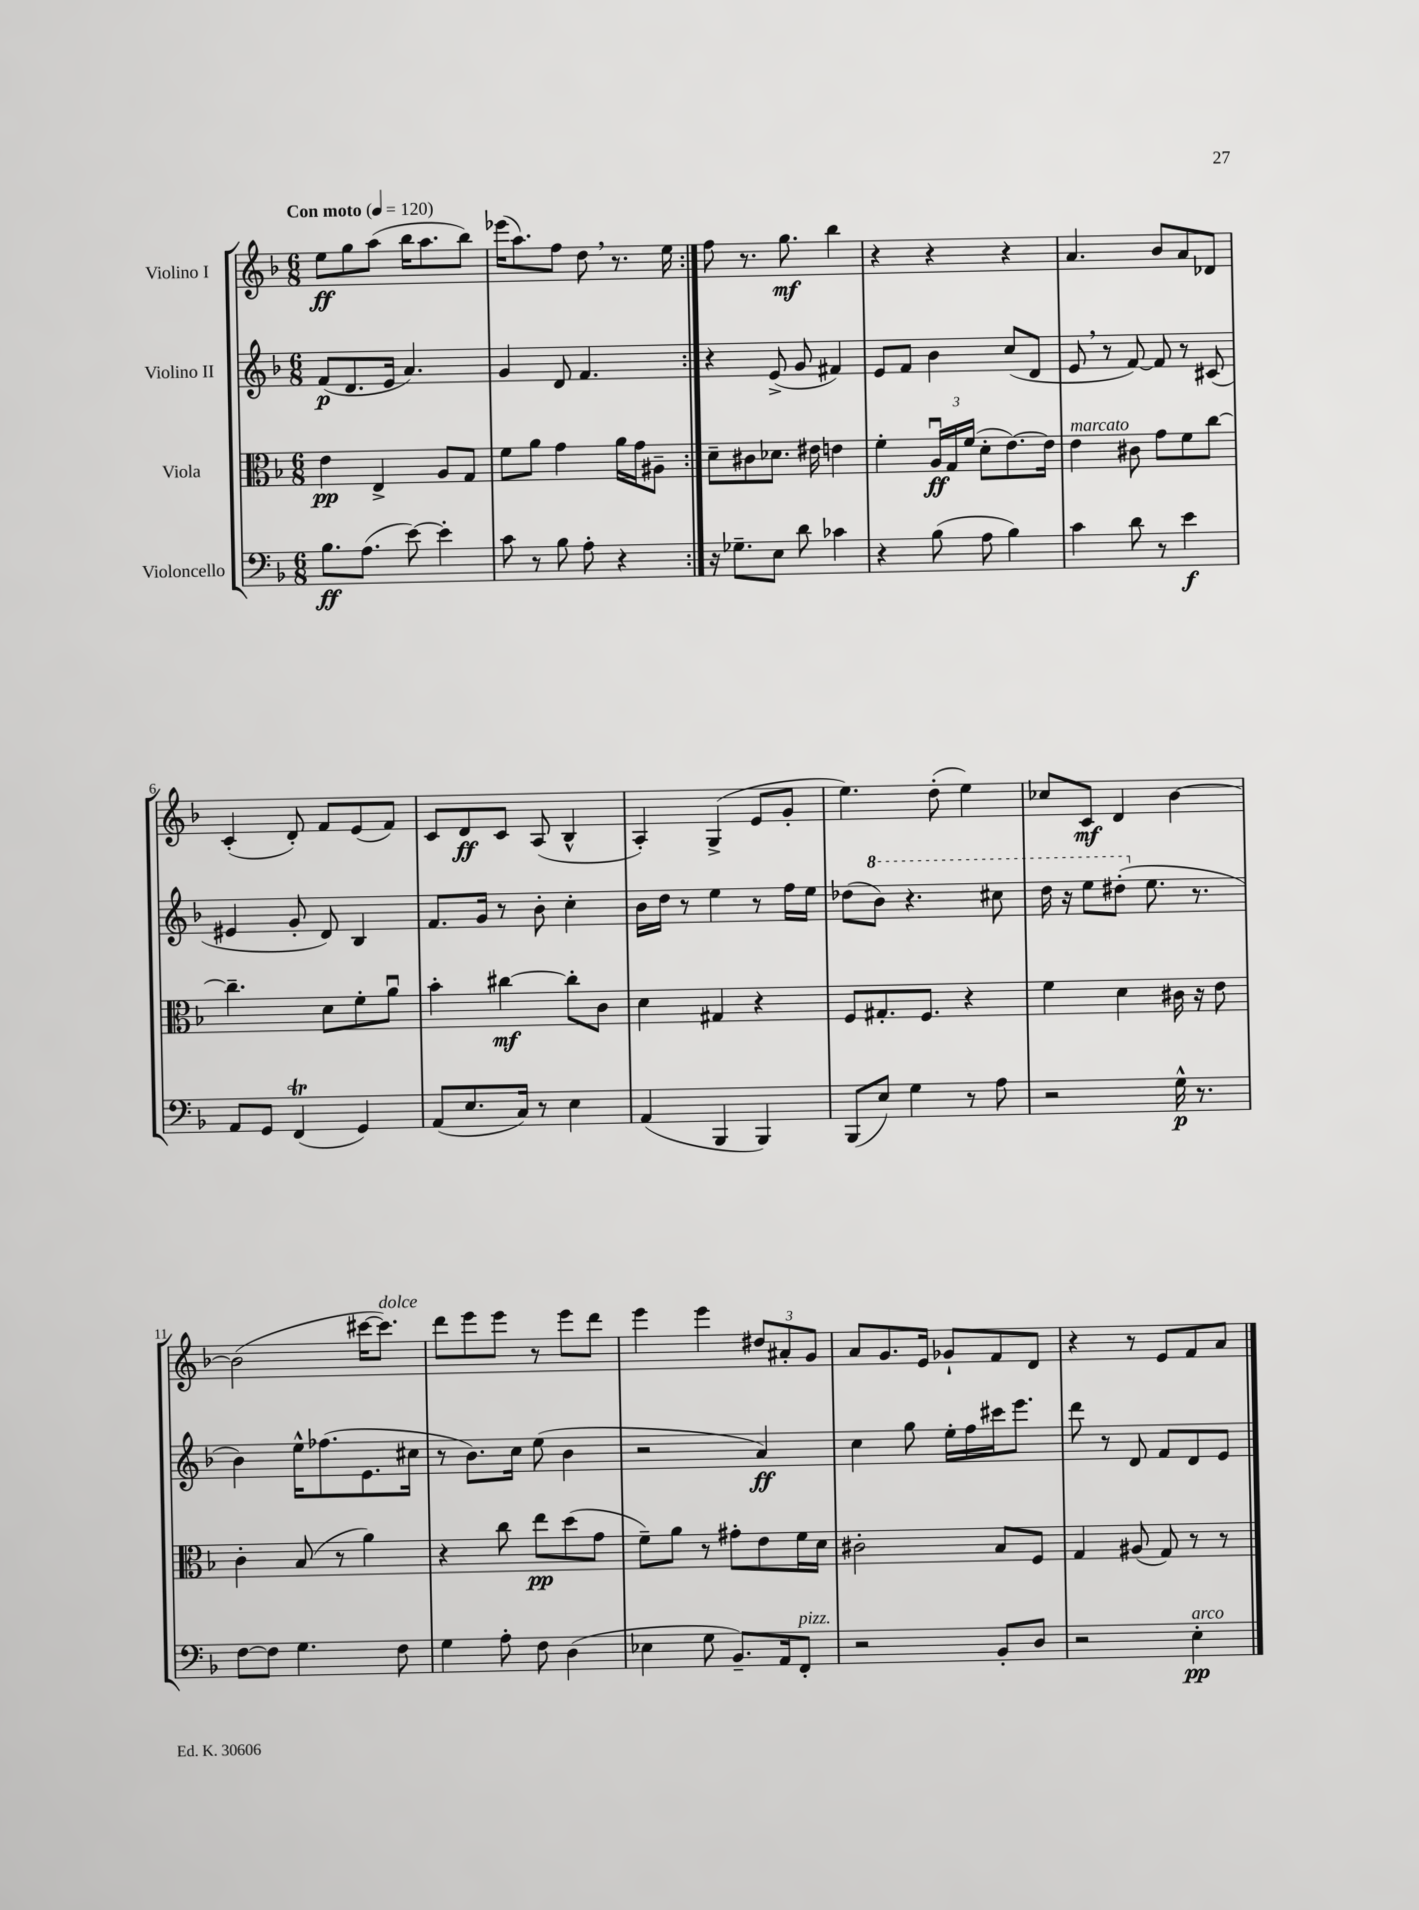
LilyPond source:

<<
\new StaffGroup <<
\new Staff = "s0" \with { instrumentName = "Violino I" } {
    \clef treble \key f \major \numericTimeSignature \time 6/8 \tempo "Con moto" 4 = 120
    \repeat volta 2 { e''8\ff g''8 a''8( bes''16 a''8. bes''8) |
    ees'''16( a''8.) f''8 d''8 \breathe r8. e''16 | }
    f''8 r8. g''8.\mf bes''4 |
    r4 r4 r4 |
    a'4. bes'8 a'8 des'8 |
    c'4-.( d'8-.) f'8 e'8( f'8) |
    c'8 d'8\ff c'8 a8( bes4-^ |
    a4-.) g4->( e'8 g'8-. |
    e''4.) d''8-.( e''4) |
    ces''8 c'8\mf d'4 bes'4~ |
    bes'2( cis'''16~ cis'''8.^\markup { \italic "dolce" }) |
    d'''8 e'''8 e'''8 r8 e'''8 d'''8 |
    e'''4 e'''4 \tuplet 3/2 { dis''8 ais'8-. g'8 } |
    a'8 g'8. e'16 ges'8-! f'8 d'8 |
    r4 r8 e'8 f'8 a'8 \bar "|." |
}
\new Staff = "s1" \with { instrumentName = "Violino II" } {
    \clef treble \key f \major \numericTimeSignature \time 6/8
    \repeat volta 2 { f'8\p( d'8. e'16 a'4.) |
    g'4 d'8 f'4. | }
    r4 e'8->( g'8 fis'4) |
    e'8 f'8 bes'4 c''8( d'8 |
    e'8 \breathe r8 f'8~) f'8 r8 cis'8( |
    eis'4 g'8-. d'8) bes4 |
    f'8. g'16 r8 bes'8-. c''4-. |
    bes'16 d''16 r8 e''4 r8 f''16 e''16 |
    des''8( \ottava #1 bes''8) r4. cis'''8 |
    d'''16 r16 e'''8 dis'''8-.( \ottava #0 e''8. r8. |
    bes'4) e''16-^ fes''8.( e'8. cis''16 |
    r8 bes'8.) c''16 e''8( bes'4 |
    r2 a'4\ff) |
    c''4 g''8 e''16-. f''16 cis'''16 e'''8. |
    d'''8 r8 d'8 f'8 d'8 e'8 \bar "|." |
}
\new Staff = "s2" \with { instrumentName = "Viola" } {
    \clef alto \key f \major \numericTimeSignature \time 6/8
    \repeat volta 2 { e'4\pp e4-> a8 g8 |
    f'8 a'8 g'4 a'16 g'16 ais8-- | }
    d'8-- cis'8 des'8. eis'16 e'4 |
    f'4-. \tuplet 3/2 { a16\downbow\ff g16 f'16( } d'8-. e'8.~) e'16 |
    e'4^\markup { \italic "marcato" } cis'8 g'8 f'8 c''8~ |
    c''4.-- d'8 f'8-. a'8\downbow |
    bes'4-. cis''4~\mf cis''8-. c'8 |
    d'4 gis4 r4 |
    f8 gis8.-. f8. r4 |
    f'4 d'4 cis'16 r16 e'8 |
    c'4-. bes8( r8 a'4) |
    r4 c''8 e''8\pp d''8( g'8 |
    f'8--) a'8 r8 gis'8-. e'8 f'16 d'16 |
    cis'2-. bes8 f8 |
    g4 ais8( g8) r8 r8 \bar "|." |
}
\new Staff = "s3" \with { instrumentName = "Violoncello" } {
    \clef bass \key f \major \numericTimeSignature \time 6/8
    \repeat volta 2 { bes8.\ff a8.( e'8~) e'4-. |
    c'8 r8 bes8 a8-. r4 | }
    r16 ges8.-- e8 d'8 ces'4 |
    r4 bes8( a8 bes4) |
    c'4 d'8 r8 e'4\f |
    a,8 g,8 f,4\trill( g,4) |
    a,8( e8. c16) r8 e4 |
    a,4( bes,,4 bes,,4) |
    bes,,8( e8) g4 r8 a8 |
    r2 g16-^\p r8. |
    f8~ f8 g4. f8 |
    g4 a8-. f8 d4( |
    ees4 g8 bes,8.--) a,16 f,8-.^\markup { \italic "pizz." } |
    r2 bes,8-. d8 |
    r2 e4-.\pp^\markup { \italic "arco" } \bar "|." |
}
>>
>>
